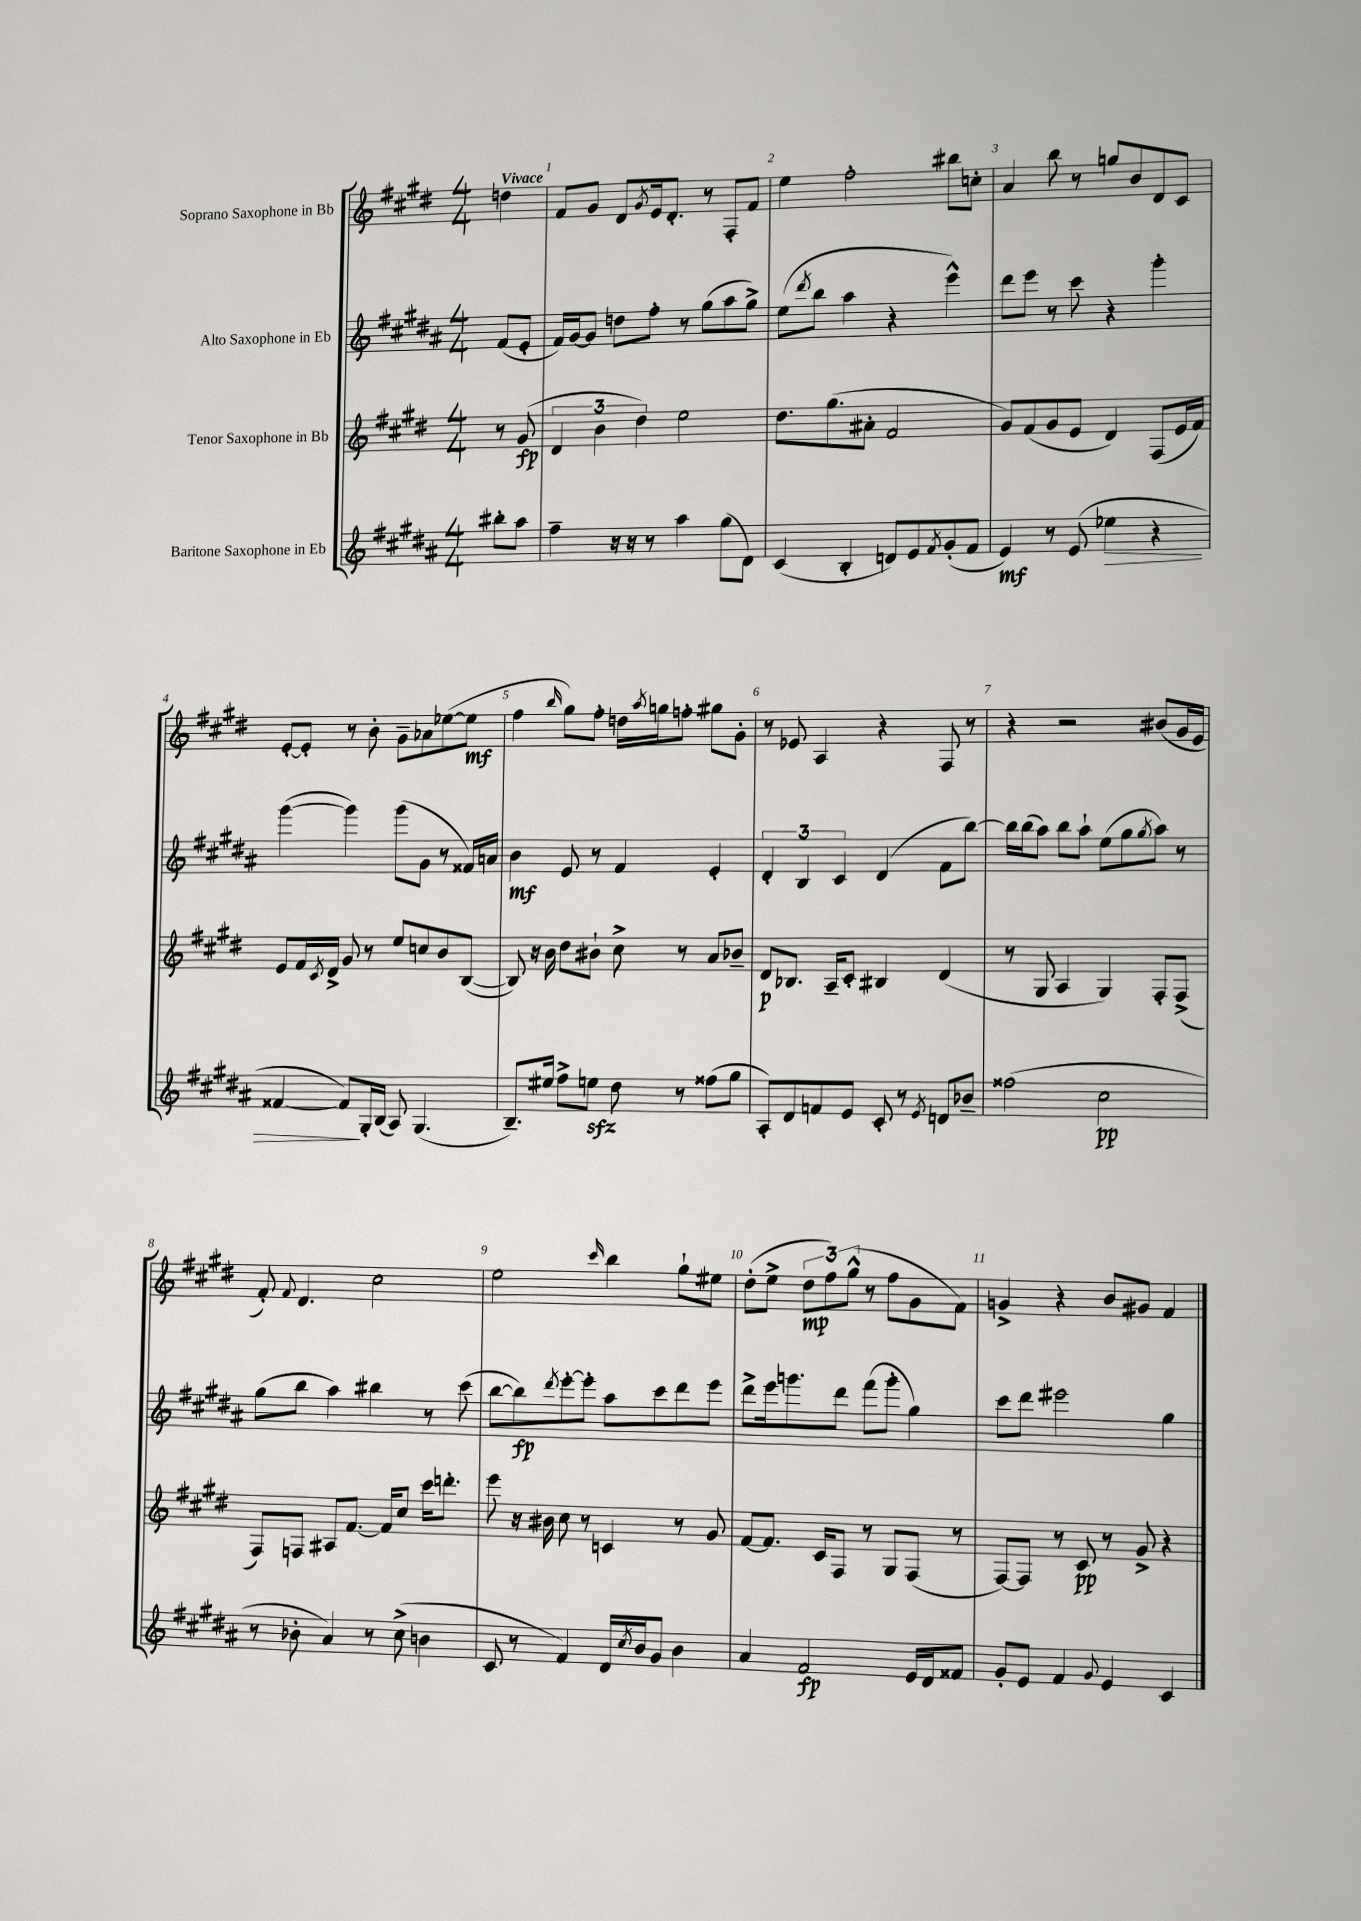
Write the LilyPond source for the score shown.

<<
\new StaffGroup <<
\new Staff = "s0" \with { instrumentName = "Soprano Saxophone in Bb" } {
    \clef treble \key e \major \numericTimeSignature \time 4/4 \partial 4 \tempo "Vivace"
    d''4 |
    fis'8 gis'8 dis'8 \acciaccatura { gis'8 } e'16 dis'8.-. r8 fis8-. fis'8 |
    e''4 fis''2-. bis''8 c''8-. |
    a'4 b''8 r8 g''8 b'8 dis'8 cis'8 |
    e'8~-. e'8-. r8 b'8-. gis'8-- aes'8 ees''8~( ees''8\mf |
    fis''4 \grace { b''16 } gis''8) fis''8-. d''16 \acciaccatura { a''8 } g''16 f''8-. gis''8 gis'8-. |
    r8 ees'8 a4 r4 fis8 r8 |
    r4 r2 bis'8( gis'16 e'16 |
    fis'8-.) \appoggiatura { fis'8 } dis'4. cis''2 |
    e''2 \grace { cis'''16 } b''4 gis''8-! eis''8 |
    dis''8-.( e''8-> \tuplet 3/2 { dis''8\mp fis''8) gis''8-^( } r8 fis''8 gis'8 fis'8) |
    g'4-> r4 b'8 gis'8 fis'4 \bar "|." |
}
\new Staff = "s1" \with { instrumentName = "Alto Saxophone in Eb" } {
    \clef treble \key b \major \numericTimeSignature \time 4/4 \partial 4
    fis'8( e'8-. |
    fis'16) gis'16~ gis'8 d''8 fis''8-. r8 gis''8( ais''8 gis''8->) |
    e''8( \acciaccatura { dis'''8 } b''8 ais''4 r4 e'''4-^) |
    dis'''8 e'''8 r8 cis'''8 r4 gis'''4-. |
    gis'''4~( gis'''4) gis'''8( gis'8 r8 fisis'16) a'16 |
    b'4\mf e'8 r8 fis'4 e'4-. |
    \tuplet 3/2 { dis'4-. b4 cis'4 } dis'4( fis'8 b''8~) |
    b''16 b''16( ais''8) b''8 ais''8-! e''8( gis''8 \acciaccatura { gis''8 } ais''8) r8 |
    gis''8( b''8 ais''4) bis''4 r8 cis'''8( |
    b''8~ b''8\fp) \acciaccatura { dis'''8 } e'''8~-. e'''8-. ais''8 cis'''8 dis'''8 e'''8 |
    dis'''8-> e'''16 g'''8. dis'''8 fis'''8( g'''8-. gis''4) |
    cis'''8 dis'''8 eis'''2 gis''4 \bar "|." |
}
\new Staff = "s2" \with { instrumentName = "Tenor Saxophone in Bb" } {
    \clef treble \key e \major \numericTimeSignature \time 4/4 \partial 4
    r8 gis'8\fp( |
    \tuplet 3/2 { dis'4 b'4 dis''4) } e''2 |
    dis''8. gis''8.( ais'8-. fis'2 |
    gis'8) fis'8( gis'8 e'8 dis'4) fis8( e'16 fis'16) |
    e'8 fis'16 \acciaccatura { cis'8 } dis'16-> gis'8 r8 e''8 c''8 b'8 b8~( |
    b8) r16 b'16 dis''8 bis'8-! cis''8-> r8 a'8 bes'8-- |
    dis'8\p bes8. a16-- cis'8-. bis4 dis'4( |
    r8 gis8 a4 gis4) fis8-. fis8->( |
    fis8) f8 ais8 fis'8.~ fis'16 cis''8 cis'''16 d'''8.-. |
    e'''8 r16 bis'16 cis''8 r8 c'4 r8 gis'8 |
    fis'8~ fis'8. cis'16 fis8 r8 gis8 fis8( r8 |
    fis8~) fis8 r8 cis'8\pp r8 gis'8-> r4 \bar "|." |
}
\new Staff = "s3" \with { instrumentName = "Baritone Saxophone in Eb" } {
    \clef treble \key b \major \numericTimeSignature \time 4/4 \partial 4
    bis''8-. ais''8 |
    fis''4-- r16 r16 r8 ais''4 gis''8( dis'8) |
    cis'4( b4-. d'8) e'8 \acciaccatura { fis'8 } gis'8-.( fis'8 |
    e'4\mf) r8 e'8( ees''4\> r4 |
    fisis'4~ fisis'8\!) gis16-. b16( ais8) gis4.( |
    b8.--) eis''16 fis''8-> e''8\sfz dis''8 r8 fisis''8( gis''8 |
    ais8-.) dis'8 f'8 e'8 cis'8-. r8 \acciaccatura { e'8 } d'8 bes'8-- |
    fisis''2( cis''2\pp |
    r8 bes'8-. ais'4) r8 cis''8->( b'4 |
    cis'8 r8 fis'4) dis'16 \acciaccatura { cis''8 } b'16 gis'8 b'4 |
    ais'4 fis'2\fp e'16 dis'16 fisis'8 |
    gis'8-. e'8 fis'4 \appoggiatura { gis'8 } e'4 cis'4 \bar "|." |
}
>>
>>
\layout { \context { \Score \override BarNumber.break-visibility = ##(#f #t #t) barNumberVisibility = #all-bar-numbers-visible } }
